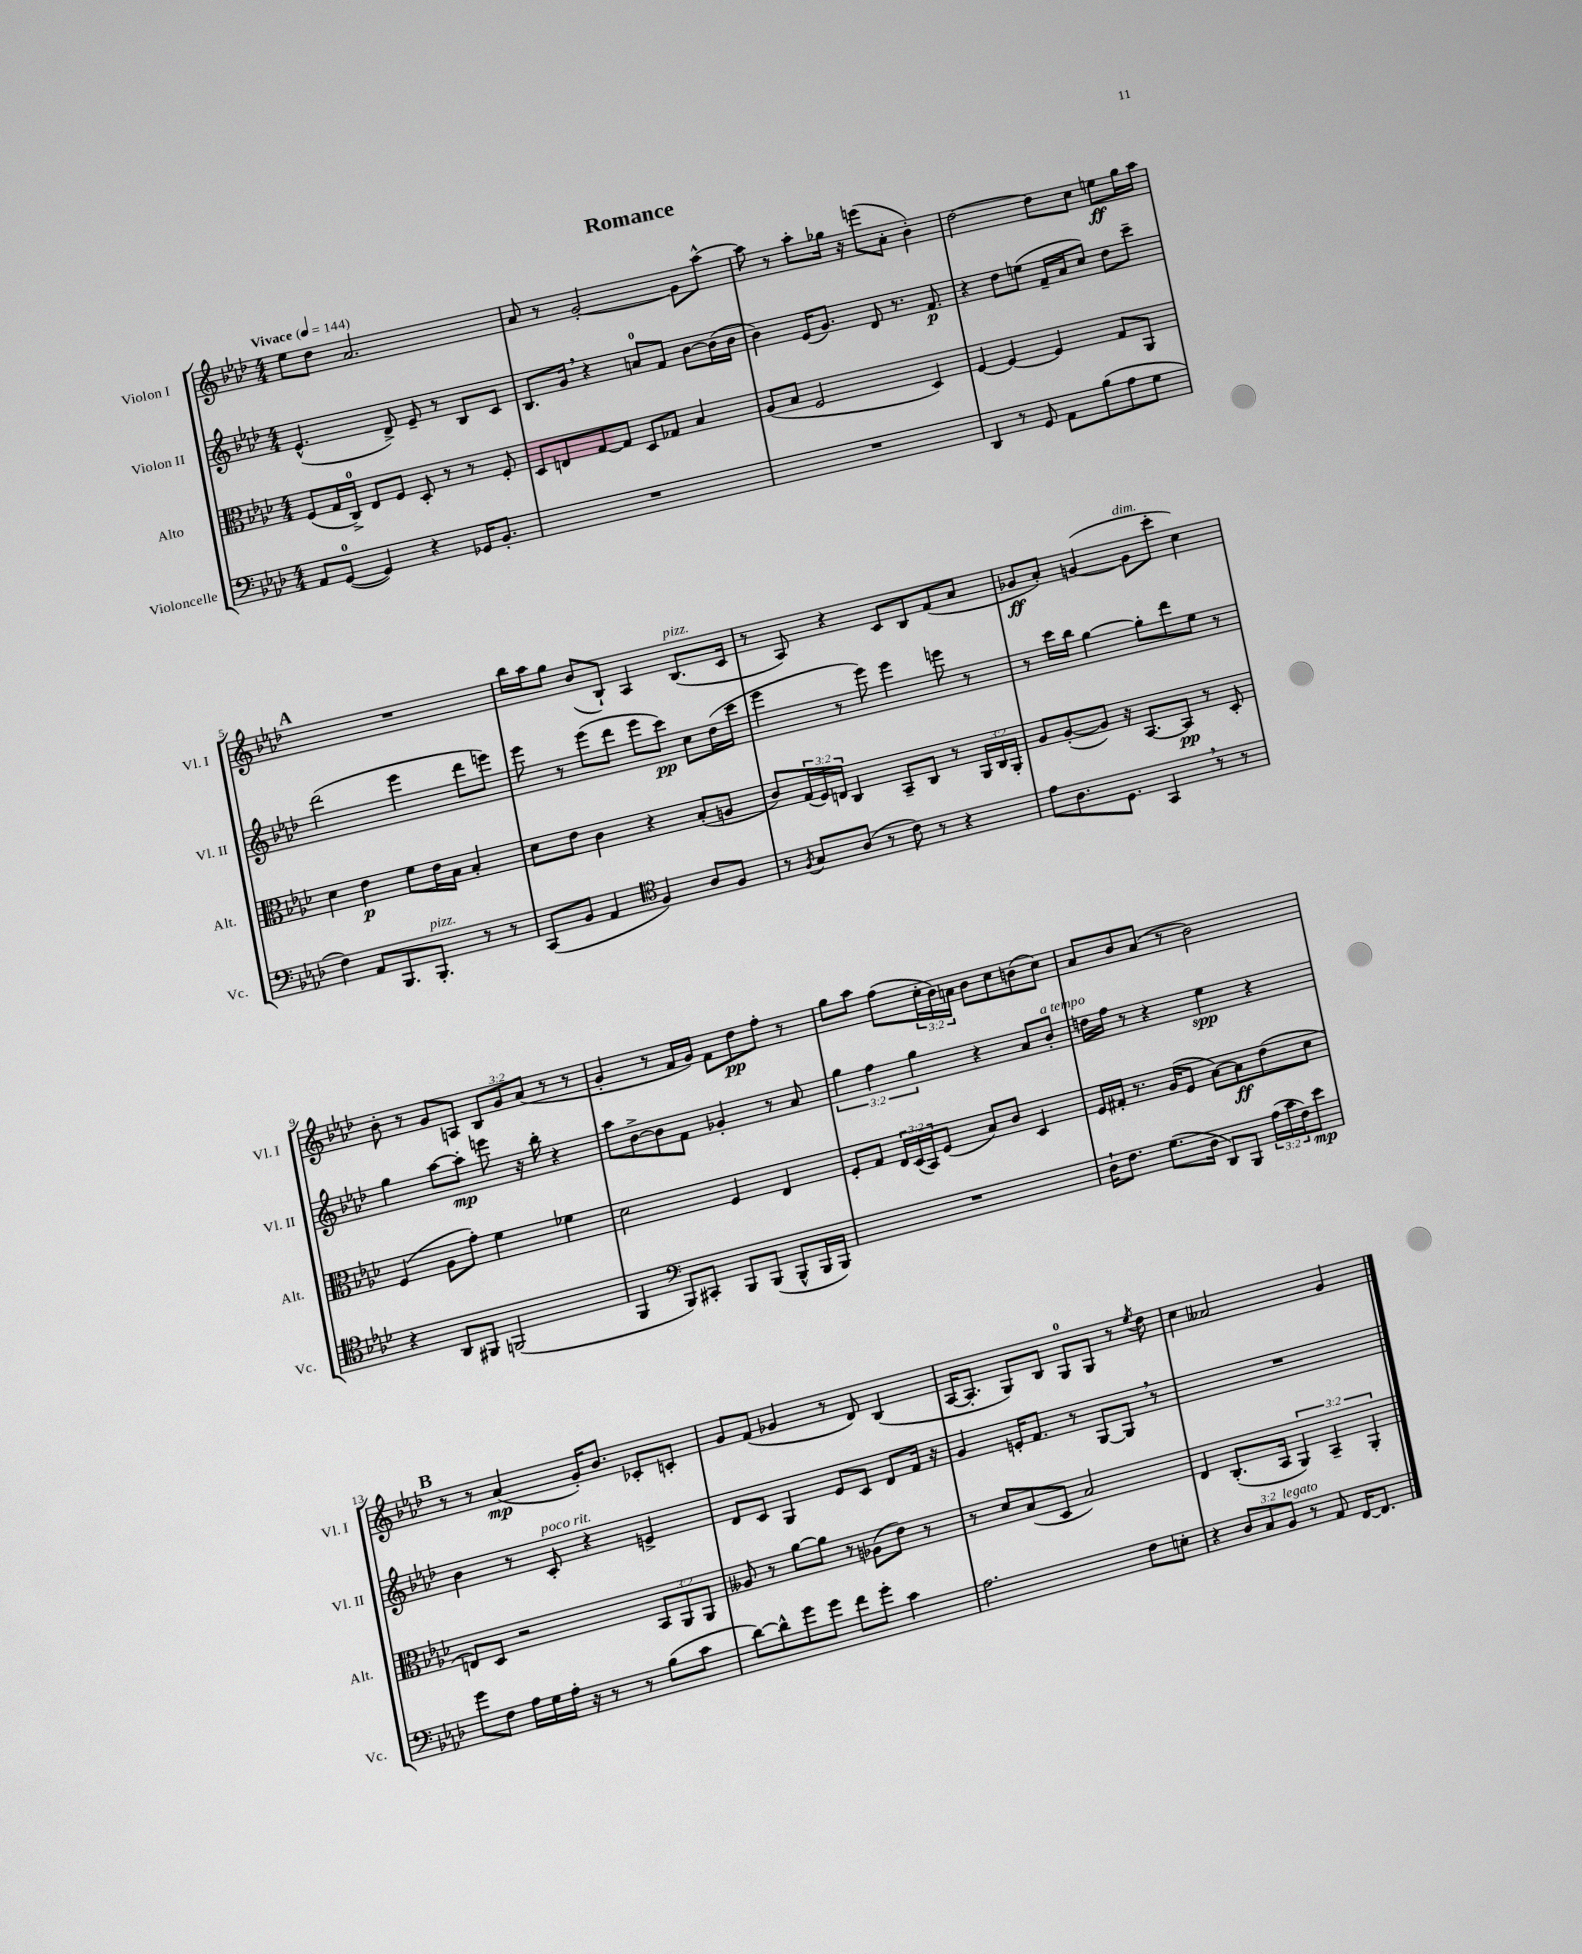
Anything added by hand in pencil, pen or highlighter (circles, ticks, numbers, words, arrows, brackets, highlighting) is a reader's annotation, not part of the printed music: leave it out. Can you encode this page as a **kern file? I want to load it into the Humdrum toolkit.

**kern	**kern	**kern	**kern
*staff4	*staff3	*staff2	*staff1
*clefF4	*clefC3	*clefG2	*clefG2
*k[b-e-a-d-]	*k[b-e-a-d-]	*k[b-e-a-d-]	*k[b-e-a-d-]
*M4/4	*M4/4	*M4/4	*M4/4
*MM144	*MM144	*MM144	*MM144
8AA-	(8F	(4.e-^^	8ee-
([8GG	16G	.	8dd-
.	16C^)	.	.
4GG])	8E-	.	2.a-
.	8F	8d-^)	.
4r	8D-'	8e-~	.
.	8r	8r	.
16GG-	8r	8B-	.
8.BB-'	.	.	.
.	8F'	8c	.
=	=	=	=
1r	8D-	8.B-	8a-
.	8E	.	8r
.	.	16g	.
.	[8G	4r	[2g'
.	8G]	.	.
.	8D-	8a	.
.	8G-	8f	.
.	4B-	[8b-	8g]
.	.	(16b-]	[8aa-^^
.	.	16b-	.
=	=	=	=
1r	(8A-	4b-)	8aa-]
.	8B-	.	8r
.	2F	(16e-	8aa-'
.	.	8.g)	.
.	.	.	16gg-
.	.	.	16r
.	.	8d-	(8eee
.	.	8.r	8a-'
.	4D-)	.	4b-')
.	.	8.f	.
=	=	=	=
4DD-	[4F	4r	[2dd-
8r	4F_	8dd-	.
8GG	.	(8ee	.
8AA-	4F]	16f~	8dd-]
.	.	16a-	.
(8B-	.	8cc)	8cc
8A-	8G	8dd-	8ee
8G	8AA-	8ccc~	16gg
.	.	.	16aa-
=	=	=	=
4F)	4d-	(2ddd-	1r
8AA-	4e-	.	.
8.BBB-	.	.	.
.	8f	4eee-	.
8.BBB-'	.	.	.
.	16e-	.	.
.	16B-	.	.
8r	4B-'	8ddd-	.
8r	.	8eee)	.
=	=	=	=
(8CC	8d-	8eee-	16bb-
.	.	.	16aa-
8BB-	8e-	8r	8gg
4AA-	4c	(8eee-	(8b-
.	.	8ddd-	8B-`)
*clefC4	*	*	*
4F)	4r	8eee-	4A-
.	.	8ccc)	.
8A-	(8B-'	8cc	(8.B-
8F	8A	(16dd-	.
.	.	16ccc	16c
=	=	=	=
8r	8c)	4eee-	8r
8qF	.	.	.
8G	(24G	.	8A-)
.	24F)	.	.
.	24E	.	.
(8A-	4C	8r	4r
8r	.	8eee-)	.
8c)	8BB-~	4eee-	8c
8r	8C	.	8B-
4r	8r	8eee	(8f
.	24AA-	8r	8a-
.	24C	.	.
.	24AA-'	.	.
=	=	=	=
8e-	8A-	8r	8g-
8.A-	([8A-'	16ccc	8a-')
.	.	16bb-	.
.	8A-])	[4gg	([4g
8.D-	.	.	.
.	16r	.	.
.	[8.BB-	.	.
4GG	.	8gg']	8g]
.	8BB-]	8ddd-	8ccc'
8r	8r	8ee-	4cc)
8r	8D-'	8r	.
=	=	=	=
4r	(4F	4gg	8b-'
.	.	.	8r
8AA-	8A-	[8aa-	8g
8FF#	8g')	8aa-']	8A
(2FF	4f	8eee	12B-
.	.	.	12g
.	.	16r	.
.	.	.	(12a-
.	.	16bb-'	.
.	4f-	4r	8r
.	.	.	8r
=	=	=	=
4FF	2d-	8aa-	4g'
.	.	[8b-^	.
*clefF4	*	*	*
8BBB-)	.	8b-]	8r
8CC#'	.	8f	16f
.	.	.	16g)
8BBB-	4F	4g-'	8f
(8BBB-	.	.	8dd-
8BBB-^^	4E-	8r	8ff'
16BBB-	.	8a-	8r
16BBB-)	.	.	.
=	=	=	=
1r	8F'	6gg	8gg
.	8G	.	8aa-
.	.	6ff	.
.	24E-	.	(8ff
.	(24D-	.	.
.	24BB-)	6gg	.
.	(8F	.	24cc'
.	.	.	24b-)
.	.	.	24a
.	8B-)	4r	8b-
.	8c	.	8cc
.	4D-	8a-	(8b
.	.	8b-'	8cc)
=	=	=	=
16D-`	16F	16dd	8a-
8.F	16G#'	16ff	.
.	8.r	8r	8b-
(8.G	.	4r	(8a-
.	(16A-	.	.
.	8F	.	8r
16D-	.	.	.
8DD-)	[8B-)	4ee-	2b-)
8BBB-	8B-]	.	.
(24A-	(8e-	4r	.
24c	.	.	.
24F)	.	.	.
8e-	8d-	.	.
=	=	=	=
8g	8E)	4b-	8r
8F	8D-	.	8r
16A-	2r	8r	(4a-
16G	.	.	.
16A-'	.	8c'	.
16r	.	.	.
8r	.	4r	16g')
.	.	.	8.b-
8r	.	.	.
(8B-	12BB-	4e^	8c-'
.	12AA-	.	.
8c	.	.	8c'
.	12AA-	.	.
=	=	=	=
[8d-)	8A--	8d-	8g
8d-^^]	8r	8c	(8f
8g	[8a-	4G	4g-
8g	8a-]	.	.
8f	8r	8e-	8r
8g'	(8A-	8c	8d-)
4c	8e-)	8d-	(4B-
.	8r	16f	.
.	.	16r	.
=	=	=	=
2.A-	8r	4g	[16A-
.	.	.	8.A-']
.	8d-	.	.
.	(8B-	16e'	8G)
.	.	8.f	.
.	8D-	.	8B-
.	2B-)	8r	8G
.	.	[8G	8G
8F	.	8G]	8r
.	.	.	8qee-
8E'	.	8r	8dd-
=	=	=	=
4r	4E-	1r	4cc
12D-	(8.C'	.	2a--
12C	.	.	.
12BB-	.	.	.
.	16BB-	.	.
8r	6AA-)	.	.
8AA-	.	.	.
.	6BB-~	.	.
[16FF	.	.	4g
8.FF]	.	.	.
.	6AA-'	.	.
==	==	==	==
*-	*-	*-	*-
